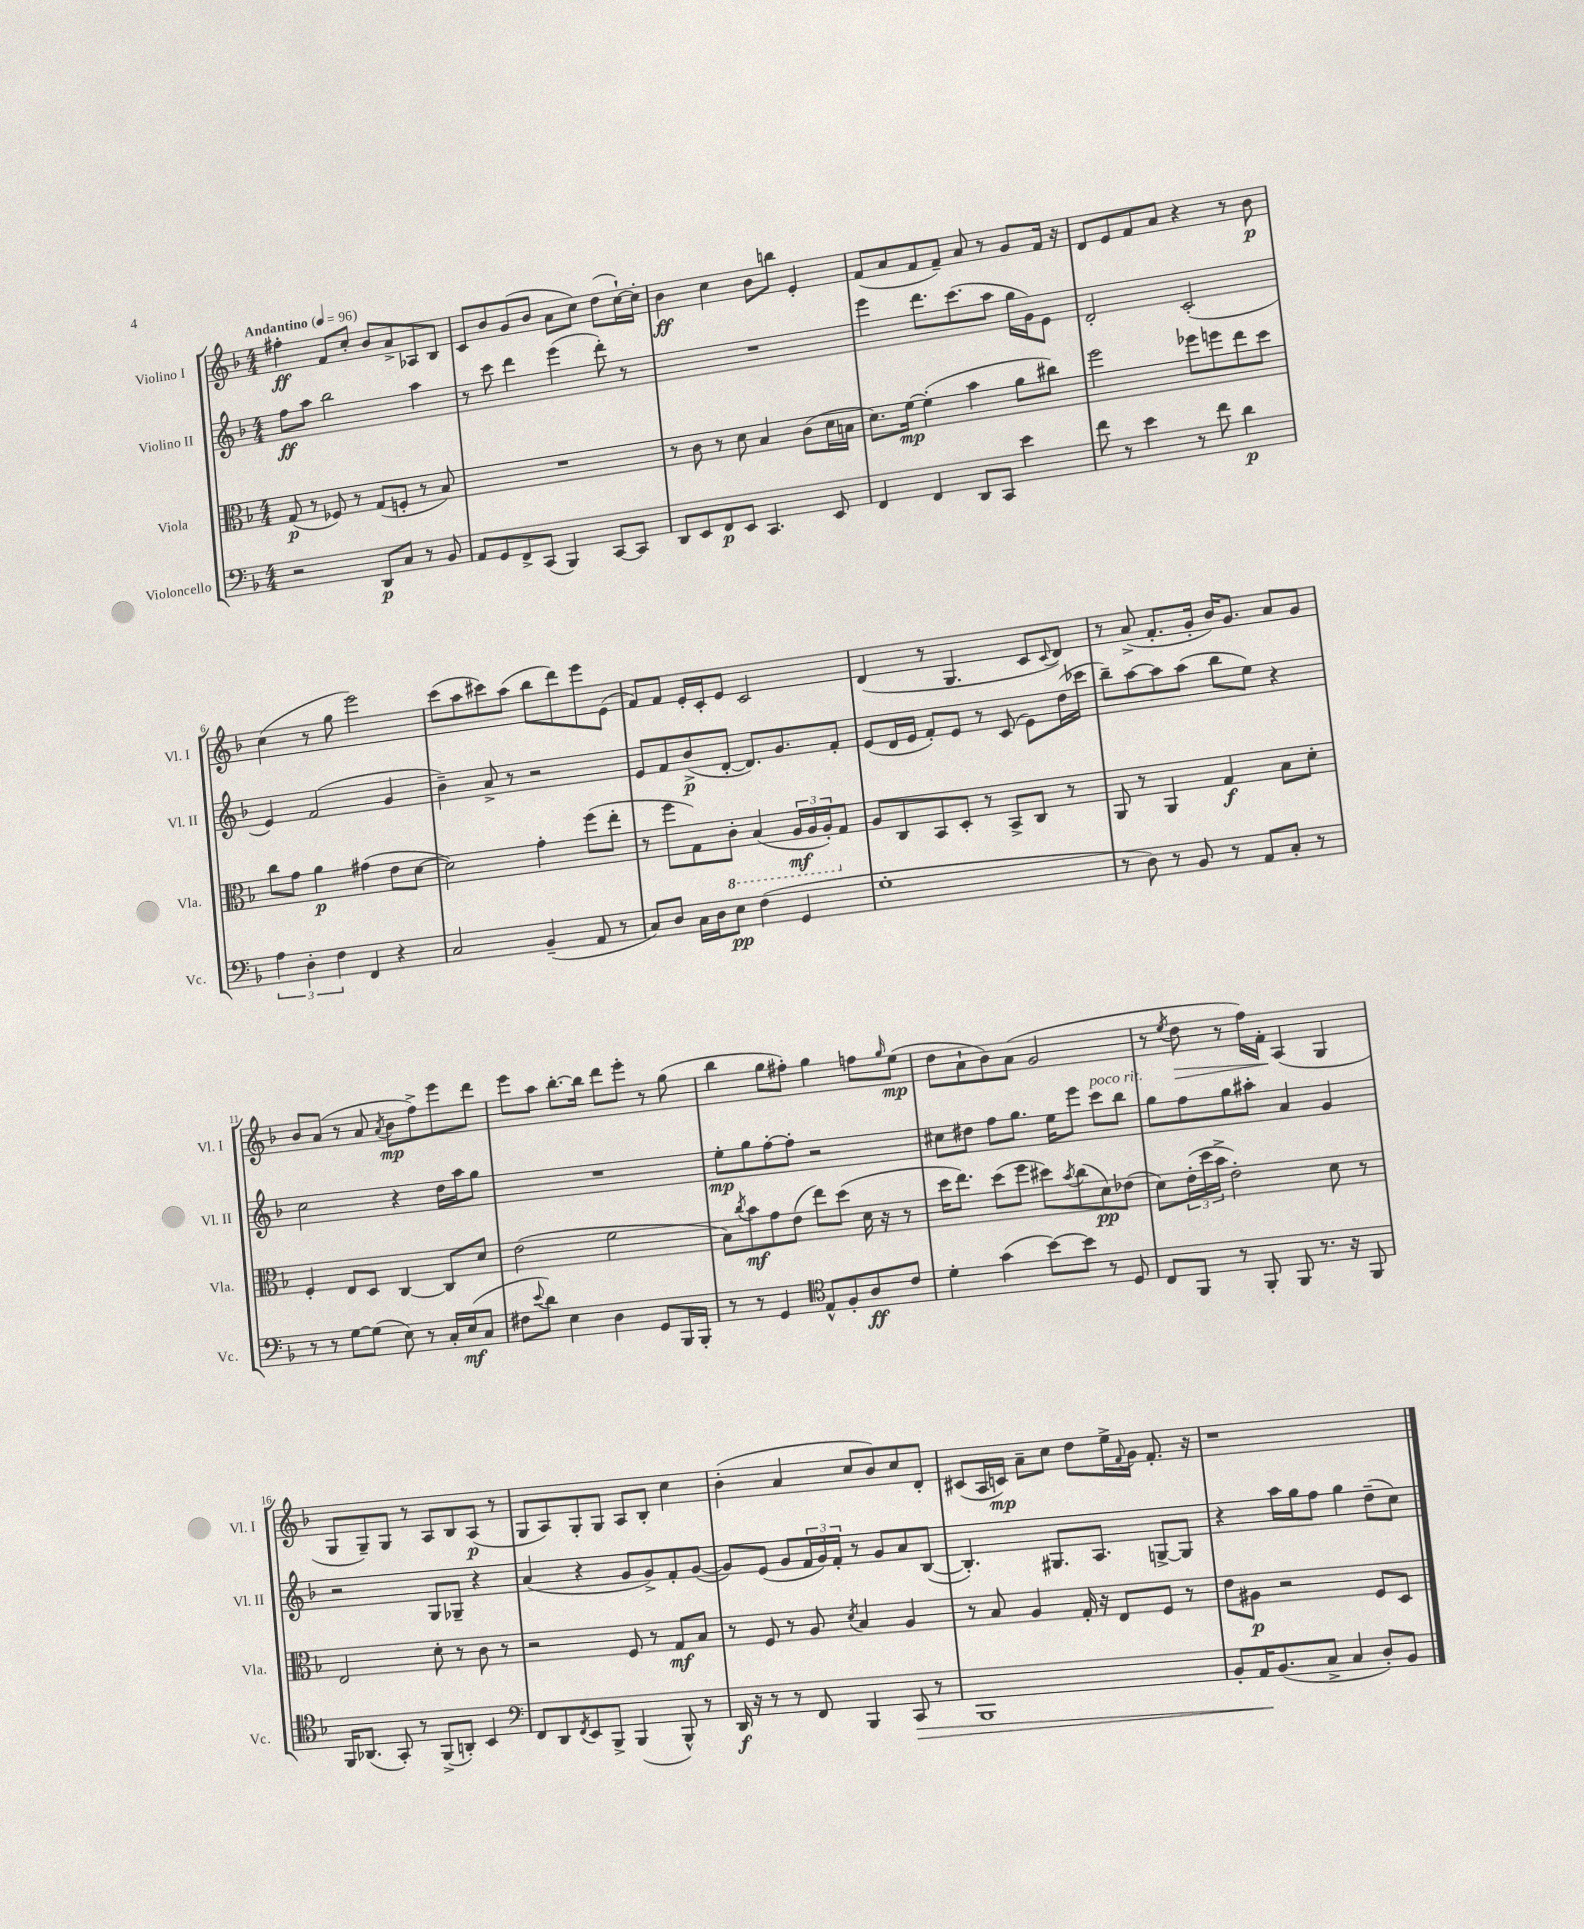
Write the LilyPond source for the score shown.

<<
\new StaffGroup <<
\new Staff = "s0" \with { instrumentName = "Violino I" shortInstrumentName = "Vl. I" } {
    \clef treble \key f \major \numericTimeSignature \time 4/4 \tempo "Andantino" 4 = 96
    fis''4-.\ff f'8 c''8-. bes'8 a'8-> aes8 bes8 |
    c'8 bes'8 g'8( bes'8 a'8 c''8) d''8( c''16~-!) c''16-. |
    bes'4\ff c''4 bes'8 b''8 e'4-. |
    f'8( a'8 f'8 f'8--) a'8 r8 g'8 f'16 r16 |
    d'8 e'8 f'8 a'8 r4 r8 bes'8\p |
    c''4( r8 g''8 e'''2) |
    c'''8( a''8 cis'''8) a''8( bes''8 d'''8) e'''8 e'8( |
    f'8) f'8 e'16-. c'16-. e'8 c'2 |
    d'4( r8 g4. c'8 \appoggiatura { c'8 } d'8) |
    r8 a'8->( f'8.-. g'16-. bes'16) g'8. a'8 g'8 |
    bes'8 a'8( r8 a'8 \acciaccatura { a'8 } bes'8\mp f''8->) e'''8 d'''8 |
    e'''8 a''8 bes''8.~-. bes''16 d'''8 e'''8-. r8 g''8( |
    bes''4 g''8 fis''8-.) g''4 f''8 \grace { g''16 } e''8\mp( |
    d''8 a'8-! bes'8) a'8( g'2 |
    r8 \acciaccatura { e''8 } d''8\> r8 f''16) f'16-.\! a4( g4 |
    g8 g8--) g8 r8 a8 bes8 a8\p( r8 |
    g8 a8) g8-. g8 a8 bes8-. c''4 |
    bes'4-.( a'4 c''8 bes'8) c''8 d'8-. |
    cis'8( a16 c'16\mp) a'8-- c''8 d''8 e''16-> \appoggiatura { f'8 } g'16 f'8.-. r16 |
    r1 \bar "|." |
}
\new Staff = "s1" \with { instrumentName = "Violino II" shortInstrumentName = "Vl. II" } {
    \clef treble \key f \major \numericTimeSignature \time 4/4
    f''8\ff a''8 bes''2 a''4 |
    r8 c'''8 d'''4 e'''4( d'''8-.) r8 |
    R1 |
    e'''4 d'''8. c'''8.( a''8 g''16 g'16) e'8 |
    d'2-. c'2-.( |
    e'4) f'2( g'4 |
    bes'4--) a'8-> r8 r2 |
    e'8 f'8 bes'8->\p( d'8~-. d'8.) g'8. f'8-. |
    e'8( d'16 e'16 f'8-.) e'8 r8 c'8( e'8) d''16( ces'''16 |
    bes''8--) a''8~ a''8 a''8( bes''8 e''8) r4 |
    c''2 r4 d''16 a''16 g''8 |
    R1 |
    e''8-.\mp g''8 f''8~-. f''8-. r2 |
    cis''8 dis''8 f''8 g''8. e''16 e'''8 c'''8^\markup { \italic "poco rit." } bes''8 |
    g''8 f''8 g''8 ais''8-. a'4 g'4 |
    r2 g8 ges8-- r4 |
    a'4( r4 g'8 g'8->) f'8-. g'8~( |
    g'8) e'8( g'8 \tuplet 3/2 { f'16 g'16) f'16-. } r8 g'8 a'8 bes8~( |
    bes4.-.) gis8. a8. g8~-> g8 |
    r4 a''16 g''16 f''8 g''4 d''8--( c''8) \bar "|." |
}
\new Staff = "s2" \with { instrumentName = "Viola" shortInstrumentName = "Vla." } {
    \clef alto \key f \major \numericTimeSignature \time 4/4
    g8\p( r8 fes8) r8 g8( f8-. r8 bes8) |
    R1 |
    r8 c'8 r8 d'8 bes4 c'8( d'16 b16 |
    d'8.) f'16~\mp f'4-.( bes'4 a'8 cis''8) |
    f''2 fes''8 f''8 e''8 d''8 |
    c''8 g'8 a'4\p gis'4( e'8 d'8~ |
    d'2) g'4-. f''8( e''8-. |
    r8 f''8 g8) \ottava #-1 c8-. bes,4( \tuplet 3/2 { a,16\mf a,16 a,16-.) \ottava #0 } g8 |
    a8 c8 bes,8 d8-. r8 bes,8-> c8 r8 |
    a,8 r8 a,4 g4\f bes8 d'8-. |
    f4-. e8 d8 c4~ c8 d'8 |
    e'2( f'2 |
    bes8) \acciaccatura { c''8 } bes'8\mf g'8 e'8( e''8) d''8( d'16 r16 r8 |
    d''16 e''8.) d''8( f''8 dis''8) \acciaccatura { bes'8 } c''8( d'8\pp) ees'8( |
    d'8) \tuplet 3/2 { e'16-.( d''16 bes'16-> } e'2-.) d'8 r8 |
    e2 d'8-. r8 c'8 r8 |
    r2 f8 r8 g8\mf bes8 |
    r8 f8 r8 a8 \acciaccatura { d'8 } bes4 a4 |
    r8 bes8 a4 g16-. r16 e8 f8 r8 |
    e'8 ais8\p r2 f8 d8 \bar "|." |
}
\new Staff = "s3" \with { instrumentName = "Violoncello" shortInstrumentName = "Vc." } {
    \clef bass \key f \major \numericTimeSignature \time 4/4
    r2 d,8\p c8 r8 bes,8 |
    a,8 g,8 f,8-> c,8( bes,,4) c,8~ c,8 |
    d,8 e,8 f,8\p e,8 c,4. e,8 |
    f,4 f,4 d,8 c,8 e'4 |
    f'8 r8 e'4 r8 f'8 d'4\p |
    \tuplet 3/2 { a4 d4-. f4 } f,4 r4 |
    c2 bes,4--( a,8 r8 |
    c8) d8 c16 d16 e8\pp f4( g,4 |
    g1-. |
    r8 d8) r8 bes,8 r8 a,8 c8-. r8 |
    r8 r8 g8~ g8( e8) r8 c16-. e16\mf( c8 |
    fis8 \appoggiatura { e'8 } d'8) e4 d4 g,8 bes,,16 bes,,16-. |
    r8 r8 g,4 \clef tenor e8-^ f8-. a8\ff c'8 |
    d'4-. g'4( bes'8~) bes'8 r8 d8 |
    c8 f,8 r8 f,8-. f,8 r8. r16 f,8 |
    f,16 aes,8.( g,8-.) r8 f,8->( a,8-.) bes,4 |
    \clef bass f,8 d,8 \acciaccatura { f,8 } e,8 bes,,8-> bes,,4( bes,,8-^) r8 |
    d,16\f r16 r8 r8 f,8 bes,,4 c,8\> r8 |
    bes,,1 |
    bes,8-. a,16\! bes,8.( c8-> c4 d8-.) bes,8 \bar "|." |
}
>>
>>
